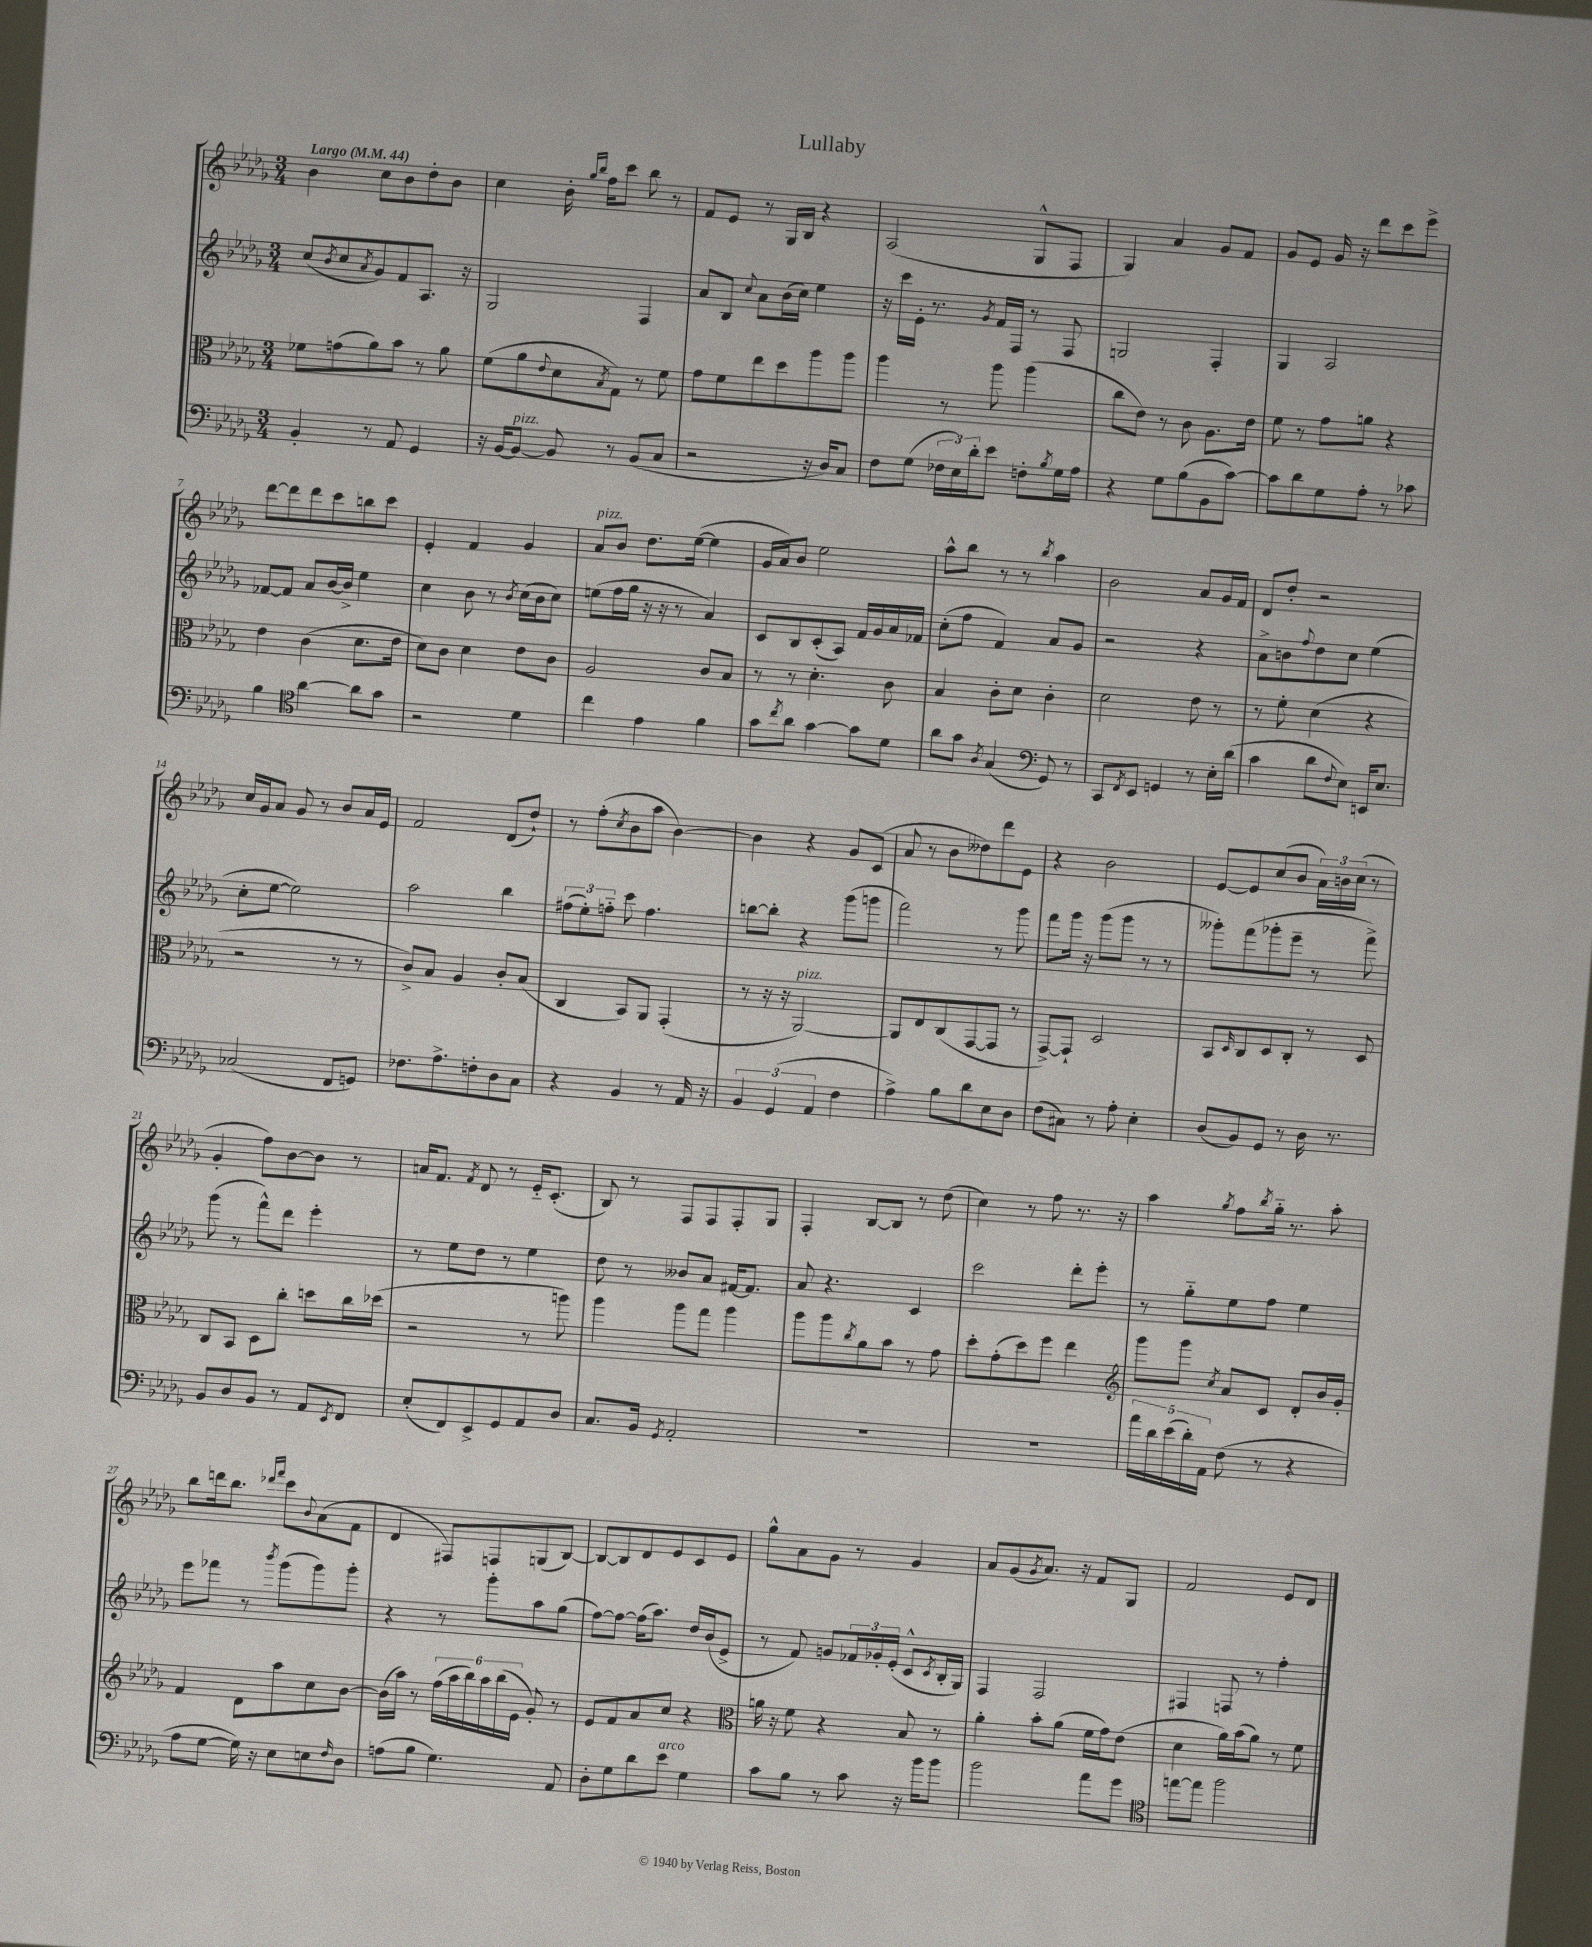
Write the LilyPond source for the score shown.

\header { title = "Lullaby" }
<<
\new StaffGroup <<
\new Staff = "s0" {
    \clef treble \key des \major \numericTimeSignature \time 3/4 \tempo "Largo" 4 = 44
    bes'4 c''8 bes'8 des''8-. bes'8 |
    c''4 bes'16-. \grace { ges''16 bes''16 } f''16 c'''8 bes''8 r8 |
    f'8 ees'8 r8 ges16 bes16 r4 |
    aes2( ges8-^ f8 |
    ges4) aes'4 ges'8 f'8 |
    ges'8 ees'8 ges'16 r16 des'''8 c'''8 ees'''8-> |
    des'''8~ des'''8 des'''8 c'''8 b''8 c'''8 |
    ees'4-. f'4 ges'4 |
    aes'8^\markup { \italic "pizz." } bes'8 des''8. ees''16~( ees''4 |
    ges'16 aes'16) bes'8 ees''2 |
    aes''8-^ bes''8 r8 r8 \acciaccatura { bes''8 } aes''4 |
    bes'2 aes'8 ges'16 f'16 |
    des'8 des''8-. r2 |
    c''16 ges'16 aes'8 ges'8 r8 bes'8 aes'16 ees'16 |
    f'2 des'8( des''8-!) |
    r8 f''8-.( \acciaccatura { c''8 } bes'8 aes''8 bes'4~) |
    bes'4 r4 ges'8 c'8( |
    aes'8 r8 bes'8 deses''8) des'''8 ees'8 |
    r4 bes'2 |
    ees'8~ ees'8 c''8( bes'8 \tuplet 3/2 { aes'16) b'16 c''16( } r8 |
    ges'4-. f''8) bes'8~ bes'8 r8 |
    a'16 f'8. \acciaccatura { f'8 } des'8 r8 ees'16-_ c'8.-.( |
    bes8) r8 f8 f8 f8-. ges8 |
    f4-. bes8~ bes8 r8 des''8( |
    c''4) r8 f''8 r8. r16 |
    aes''4 \acciaccatura { ges''8 } f''8 \acciaccatura { bes''8 } ges''16-_ r8. aes''8-. |
    bes''8 d'''16 bes''8. \grace { des'''16 f'''16 } c'''8 \appoggiatura { bes'8 } aes'8( f'8 |
    des'4 fis8) f8 g8( bes8~) |
    bes8~ bes8 des'8 ees'8 c'8 ees'8 |
    ges''8-^ aes'8 ges'8 r8 ges'4 |
    aes'8 ges'8( \acciaccatura { ges'8 } aes'8.) r16 f'8 ges8 |
    f'2 ees'8 des'8 \bar "|." |
}
\new Staff = "s1" {
    \clef treble \key des \major \numericTimeSignature \time 3/4
    c''8( \acciaccatura { bes'8 } c''8 \acciaccatura { aes'8 } ges'8) f'8 aes8. r16 |
    ges2 f4 |
    aes'8 bes8 \appoggiatura { c''8 } aes'8 bes'16( c''16) ees''4 |
    r16 c'''16 ees'16-. r8. \acciaccatura { ges'8 } f'16 f16 r8 f8 |
    g2 f4-. |
    ges4 aes2 |
    fes'8~ fes'8 aes'8 bes'16~ bes'16-> ees''4 |
    c''4 bes'8 r8 \acciaccatura { bes'8 } c''16( bes'16 c''8) |
    e''8( f''16 ges''16 r16 r16 r8 aes'4) |
    c'8 bes8 c'8-.( aes8) f'16 ges'16 aes'16 fes'16 |
    c''8-.( f''8 f'4) aes'8 ges'8 |
    r2 r4 |
    aes'8-> b'8 \appoggiatura { f''8 } des''8 c''8 ees''4( |
    c''8-. ees''8~ ees''2) |
    aes''2 bes''4 |
    \tuplet 3/2 { fis''8( ees''8-.) f''8-_ } c'''8 f''4. |
    b''8~ b''8-. r4 ges'''8( g'''8 |
    f'''2) r8 ges'''8 |
    f'''8 ges'''16 r16 ges'''8( ges'''8 r8 r8 |
    geses'''8-.) f'''8( ges'''8-. ees'''8-- r8 f'''8->) |
    ges'''8( r8 f'''8-^) des'''8 ees'''4-. |
    r8 ees''8 des''8 r8 ees''4 |
    des''8 r8 beses'8 aes'8 fis'16~ fis'8. |
    aes'8 r4. c'4 |
    c'''2 des'''8-. ees'''8-. |
    r8 ges''8-_ ees''8 f''8 ees''4 |
    ees'''8 fes'''8 r8 \acciaccatura { bes'''8 } ges'''8( ges'''8) ges'''8-. |
    r4 r8 ges'''8-. aes''8 ges''8( |
    f''8~) f''8~ f''16( aes''8.) des''16 bes'16( ees'8-> |
    r8 f'8) g'8 \tuplet 3/2 { fes'16 ges'16-. ees'16-.( } c'8-^ \acciaccatura { c'8 } bes16-. ges16) |
    f4 f2 |
    fis4 f8 r8 f''4-. \bar "|." |
}
\new Staff = "s2" {
    \clef alto \key des \major \numericTimeSignature \time 3/4
    fes'8 g'8( aes'8) bes'8 r8 aes'8 |
    f'8( aes'8 \appoggiatura { ees'8 } des'8 \acciaccatura { bes8 } ges8) r8 f'8 |
    ges'8 f'8 ees''8 des''8 aes''8 aes''8 |
    aes''4 r8 aes''8 aes''4( |
    c''8 ees'8) r8 c'8 aes8. ees'16 |
    f'8 r8 ges'8 a'8 r4 |
    ees'4 c'4( des'8. ees'16 |
    des'8) c'8 des'4 ees'8 c'8 |
    aes2 c'8 bes8 |
    r8 r8 des'4.-. c'8 |
    bes4 c'8-. des'8 c'4-. |
    des'2 ees'8 r8 |
    r8 f'8-. des'4( r4 |
    r2 r8 r8 |
    c'8->) bes8 aes4 c'8-. bes8( |
    c4 bes,8) aes,8 ges,4-.( |
    r8 r16 r16 aes,2~^\markup { \italic "pizz." }) |
    aes,8 ees8 c8( ges,8~ ges,8 r8 |
    ges,8~->) ges,8-! des2 |
    bes,8 \grace { des16 } c8 des8 c8-. r8 des8 |
    c8 bes,8 des8 c''8-. d''8 c''16 des''16( |
    r2 r8 a''8) |
    aes''4 aes''8 ges''8 aes''4 |
    aes''8 aes''8 \acciaccatura { c''8 } aes'8 bes'8 r8 ges'8 |
    des''8-. ges'8-.( des''8) f''8 ees''4 |
    \clef treble ges'''8 ges'''8 \acciaccatura { c''8 } aes'8 c'8 des'8-. bes'16 ges'16-. |
    f'4 des'8 aes''8 c''8 bes'8~ |
    bes'16( aes''16) r8 \tuplet 6/4 { f''16( aes''16 bes''16) aes''16 bes''16( ees'16 } ges'8-.) r8 |
    ees'8 f'8 aes'8 c''8 r4 |
    \clef alto a'16 r16 f'8 r4 bes8 r8 |
    aes'4-. bes'8-. aes'8( f'16 ges'16) ees'8( |
    des'4 aes'16) bes'16( aes'8) r8 f'8 \bar "|." |
}
\new Staff = "s3" {
    \clef bass \key des \major \numericTimeSignature \time 3/4
    bes,4-. r8 aes,8 ges,4 |
    r16 bes,16~ bes,8~^\markup { \italic "pizz." } bes,8 r8 bes,8( c8 |
    r2 r16 des16) c8 |
    f8 ges8( \tuplet 3/2 { fes16 ees16) des'16-. } ees'8 f8-. \acciaccatura { bes8 } ges16 aes16 |
    r4 ges8 bes8( bes,8 c'8~) |
    c'8 des'8 ges8 aes8-. r8 ces'8 |
    bes4 \clef tenor aes'4~ aes'8 ges'8 |
    r2 des'4 |
    c''4 ees'4 f'4 |
    ges'8 \acciaccatura { c''8 } aes'8 ges'4~ ges'8 des'8 |
    aes'8 ges'8 \acciaccatura { aes8 } ges4( \clef bass ges,8) r8 |
    c,8 \acciaccatura { f,8 } ees,8 g,4 r8 ees16-. des'16( |
    c'4 des'8 \appoggiatura { f8 } ees8) e,16 ees8. |
    ces2( f,8 g,8) |
    fes8. aes8.-> f8-. des8 c8 |
    r4 bes,4 r8 aes,16 r16 |
    \tuplet 3/2 { bes,4 ges,4( aes,4 } f4 |
    aes4->) bes8 des'8 ees8 des8 |
    f8( cis8) r8 aes8-. ees4-. |
    des8( bes,8) ges,8 r8 des16 r8. |
    bes,8 des8 bes,8 r8 aes,8 \acciaccatura { ees,8 } f,8 |
    ees8-.( f,8) ees,8-> ges,8 aes,8 des8 |
    c8. bes,16 \acciaccatura { ges,8 } aes,2-. |
    R2. |
    R2. |
    \tuplet 5/4 { aes'16 des'16 ees'16( des'16-.) aes,16 } f8( r8 r4 |
    aes8 ges8~ ges16) r16 ees8 e8 \grace { f16 } des8 |
    a8( bes8 ges4.) aes,8 |
    des8-. ges8 des'8 ees'8^\markup { \italic "arco" } ges4 |
    c'8 bes8 r8 c'8 r16 bes'16 bes'8 |
    bes'2 aes'8 ges'8 |
    \clef tenor e''8~ e''8 f''2 \bar "|." |
}
>>
>>
